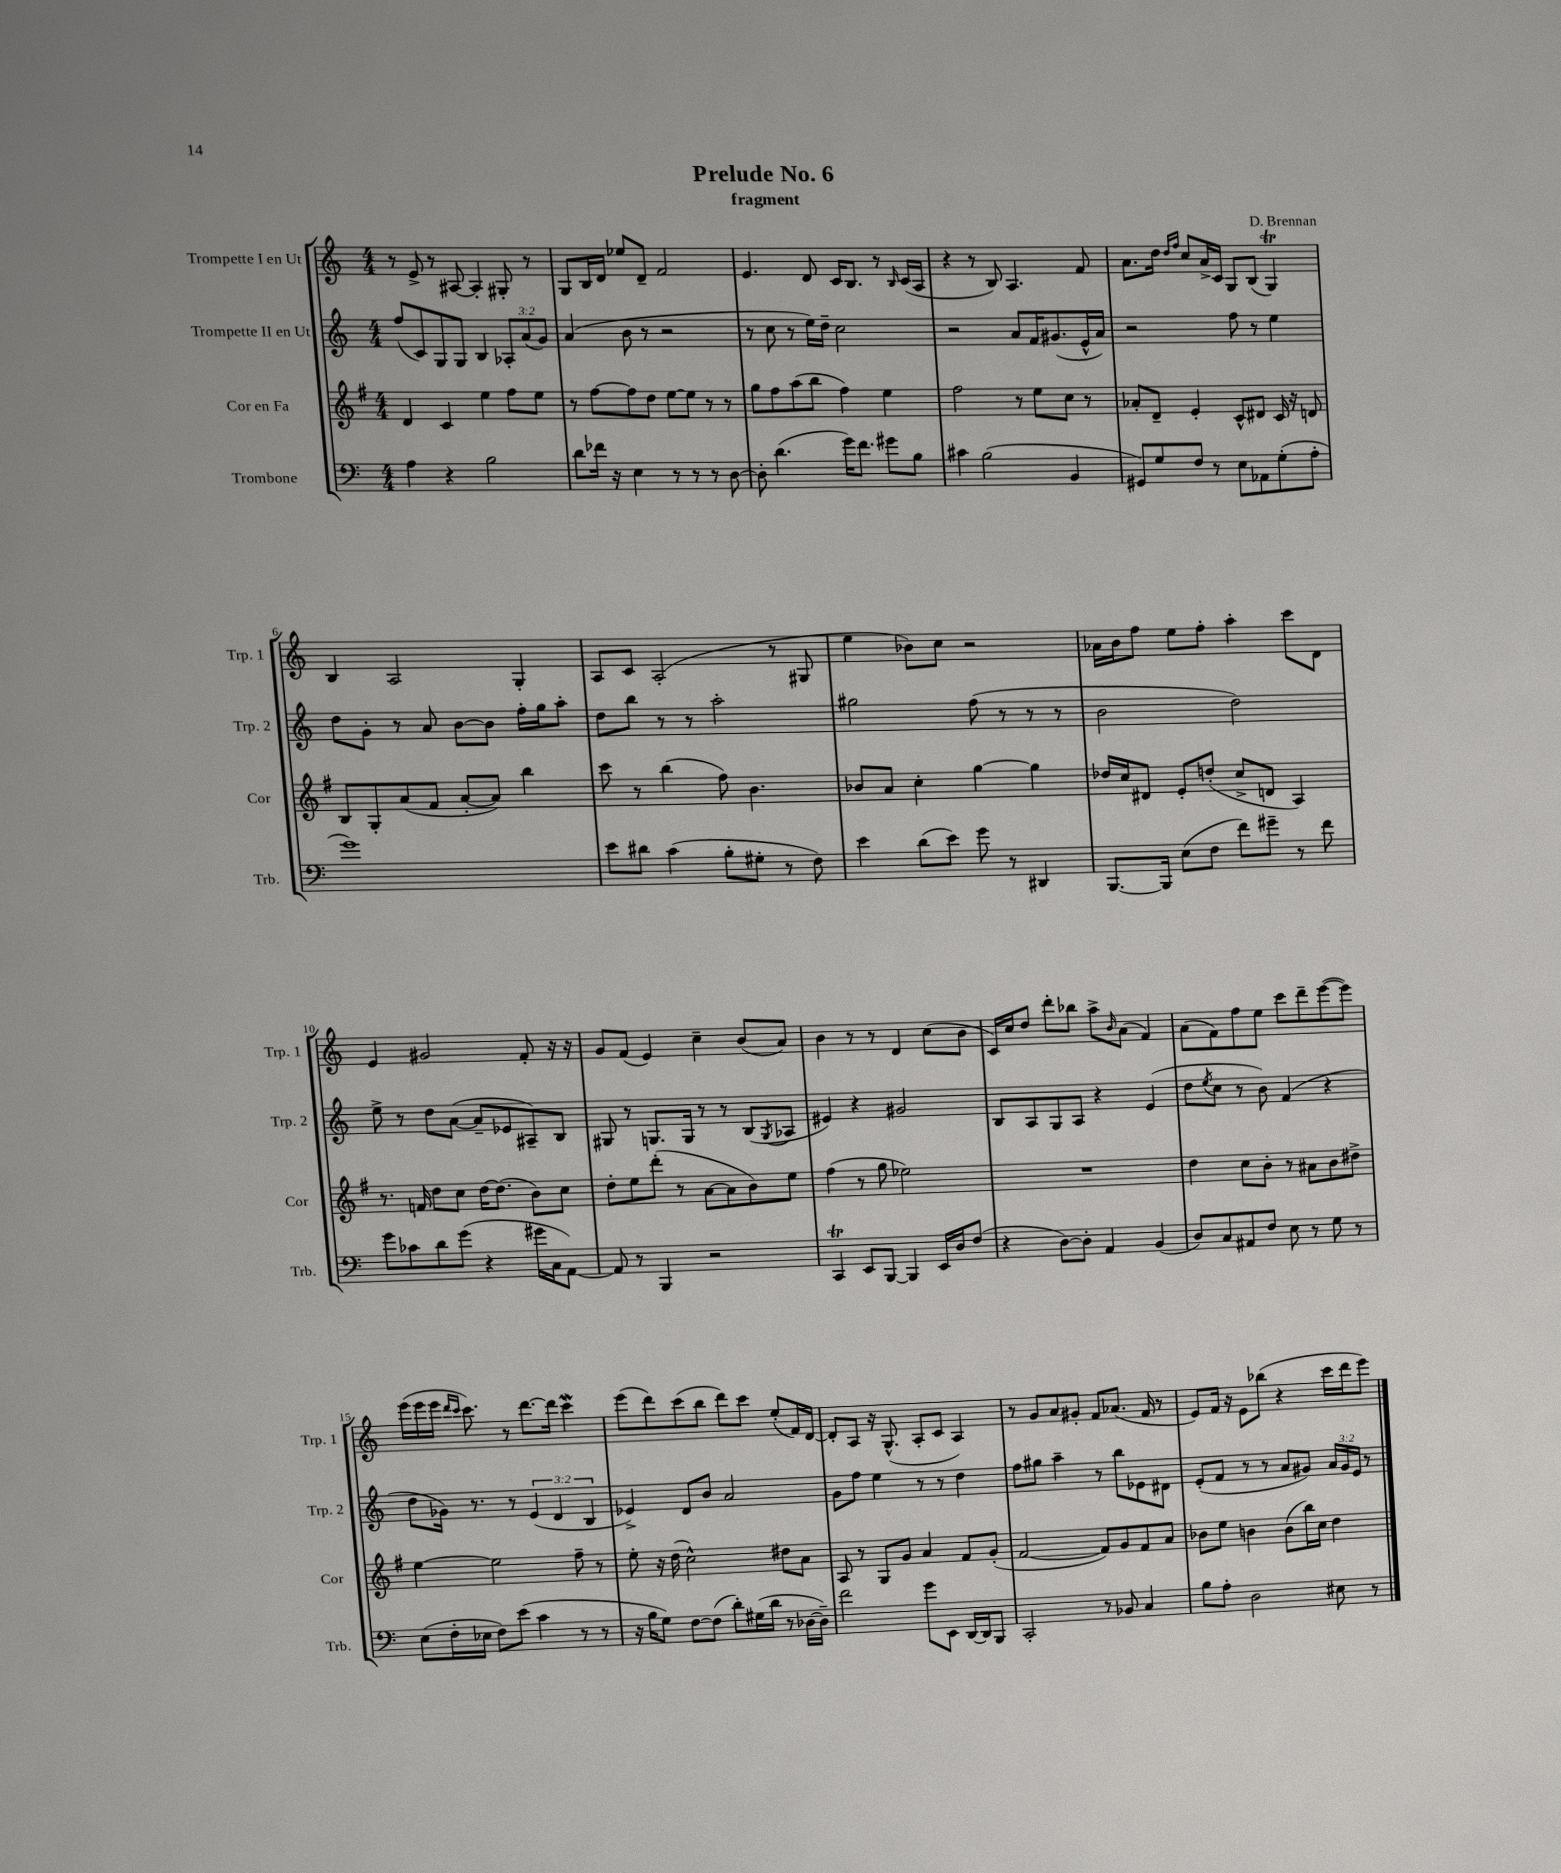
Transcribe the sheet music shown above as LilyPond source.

\header { title = "Prelude No. 6" composer = "D. Brennan" subtitle = "fragment" }
<<
\new StaffGroup <<
\new Staff = "s0" \with { instrumentName = "Trompette I en Ut" shortInstrumentName = "Trp. 1" } {
    \clef treble \key c \major \numericTimeSignature \time 4/4
    r8 e'8-> r8 ais8~ ais4-. gis8-. r8 |
    g8 b16 d'16 ees''8 d'8-- f'2 |
    e'4. d'8 c'16 b8. r8 \grace { b16 } c'16( a16 |
    r4 r8 b8) a4. f'8 |
    a'8. d''16 \grace { d''16 f''16 } c''8 a'16-> c'16 g8 b8( g4\trill) |
    b4 a2 g4-. |
    a8 c'8 a2-.( r8 gis8 |
    e''4 bes'8) c''8 r2 |
    aes'16 b'16 f''8 e''8 f''8-. a''4-. c'''8 d'8 |
    e'4 gis'2 f'8-. r16 r16 |
    g'8 f'8( e'4) c''4-- b'8( a'8) |
    b'4 r8 r8 d'4 c''8( b'8 |
    c'16) c''16 d''8 d'''8-. bes''8 a''8-> \grace { b'16 } a'8( f'4) |
    a'8( f'8) f''8 e''8 c'''8 d'''8-- e'''8~( e'''8) |
    e'''16( e'''16 e'''16 \grace { d'''16 c'''16 } c'''8.) r8 d'''8.~ d'''16 c'''4\mordent |
    e'''8( d'''8) c'''8( b''8 d'''8) c'''8 e''8-.( f'16) d'16~ |
    d'8-. a8 r16 g8.-^( a8-. c'8 a4) |
    r8 g'8 a'8 gis'8-. f'8 aes'8.( f'16 r8 |
    e'8) f'16 r16 e'8 bes''8( r4 c'''16 d'''16 e'''8) \bar "|." |
}
\new Staff = "s1" \with { instrumentName = "Trompette II en Ut" shortInstrumentName = "Trp. 2" } {
    \clef treble \key c \major \numericTimeSignature \time 4/4 \override Staff.TupletNumber.text = #tuplet-number::calc-fraction-text
    f''8( c'8) g8 g8 b4 \tuplet 3/2 { aes8-. a'8( g'8) } |
    a'4( b'8 r8 r2 |
    r8 c''8 r8 e''16) d''16-- c''2 |
    r2 a'8 f'16 gis'8.( e'16-^ a'16) |
    r2 f''8 r8 e''4 |
    d''8 g'8-. r8 a'8 b'8~ b'8 f''16-. g''16 a''8-. |
    d''8 b''8 r8 r8 a''2-. |
    gis''2 f''8( r8 r8 r8 |
    b'2 d''2) |
    e''8-> r8 d''8 a'8~( a'8-- ees'8 ais8--) b8 |
    gis8 r8 g8. g16 r8 r8 b8( \acciaccatura { g8 } aes8 |
    eis'4) r4 gis'2 |
    b8 a8 g8 a8 r4 e'4( |
    d''8 \acciaccatura { e''8 } c''8 r8 b'8) f'4( r4 |
    d''8 ges'16) r8. r8 \tuplet 3/2 { e'4( d'4 b4 } |
    ees'4->) d'8 b'8 a'2 |
    g'8 f''8 e''4 r8 r8 d''4 |
    f''8 gis''8 a''4-- r8 b''8 ees'8 dis'8 |
    e'8-.( f'8 r8 r8 a'8 gis'8) \tuplet 3/2 { a'16 gis'16 e'16 } r8 \bar "|." |
}
\new Staff = "s2" \with { instrumentName = "Cor en Fa" shortInstrumentName = "Cor" } {
    \clef treble \key g \major \numericTimeSignature \time 4/4
    d'4 c'4 e''4 fis''8 e''8 |
    r8 fis''8~ fis''8 d''8 e''8~ e''8 r8 r8 |
    g''8 fis''8 a''8( b''8 fis''4) e''4 |
    fis''2 r8 e''8 c''8 r8 |
    aes'8-. d'8-- e'4-. c'8-^ dis'8 c'16 r16 d'8 |
    b8 g8-. a'8( fis'8 a'8~-. a'8) b''4 |
    c'''8 r8 b''4( fis''8) b'4. |
    bes'8 a'8 c''4-. g''4~ g''4 |
    des''16 c''16 dis'8 e'8-. d''8-.( c''8-> d'8 a4) |
    r8. f'16 d''8 c''8 d''16~ d''8.( b'8) c''8 |
    d''8-. e''8 d'''8-.( r8 a'8~ a'8 b'8) e''8 |
    fis''4( r8 g''8 ees''2) |
    R1 |
    d''4 c''8 b'8-. r8 ais'8 b'8 dis''8-> |
    e''4~ e''2 fis''8-- r8 |
    e''8-. r16 d''16( c''2-^) dis''8 a'8 |
    a8 r8 g8 g'8 a'4 fis'8 g'8-.( |
    fis'2~ fis'8) g'8 fis'8 a'8 |
    bes'8 e''8 b'4 b'8( b''16) c''16 d''4 \bar "|." |
}
\new Staff = "s3" \with { instrumentName = "Trombone" shortInstrumentName = "Trb." } {
    \clef bass \key c \major \numericTimeSignature \time 4/4
    a4 r4 b2 |
    d'8 fes'16 r16 e4 r8 r8 r8 d8~ |
    d8-. d'4.( g'16) f'8. gis'8 b8 |
    cis'4 b2( b,4 |
    gis,8) g8 f8 r8 e8 aes,8 g8-.( a8-. |
    g'1) |
    e'8 dis'8 c'4( b8-. gis8-. r8 f8) |
    e'4 d'8( e'8) g'8 r8 dis,4 |
    b,,8.~ b,,16 e8( f8 f'8) gis'8-- r8 f'8 |
    g'8 ces'8 d'8 g'8( r4 gis'16 c16 a,8~) |
    a,8 r8 b,,4 r2 |
    c,4\trill e,8 b,,8~ b,,4 e,16 d16 f8( |
    r4 d8~) d8-. a,4 b,4( |
    d8) c8 ais,8 f8 e8 r8 g8 r8 |
    e8( f16-. ees16 f8) e'8( c'4 r8 r8 |
    r16 b16 g8) f8~ f8( d'8-.) gis16( d'16 r8 des16~ des16--) |
    f'2 g'8 e,8 d,16~ d,16 b,,8 |
    c,2-. r8 bes,8 c4 |
    b8 a8-. d2 eis8 r8 \bar "|." |
}
>>
>>
